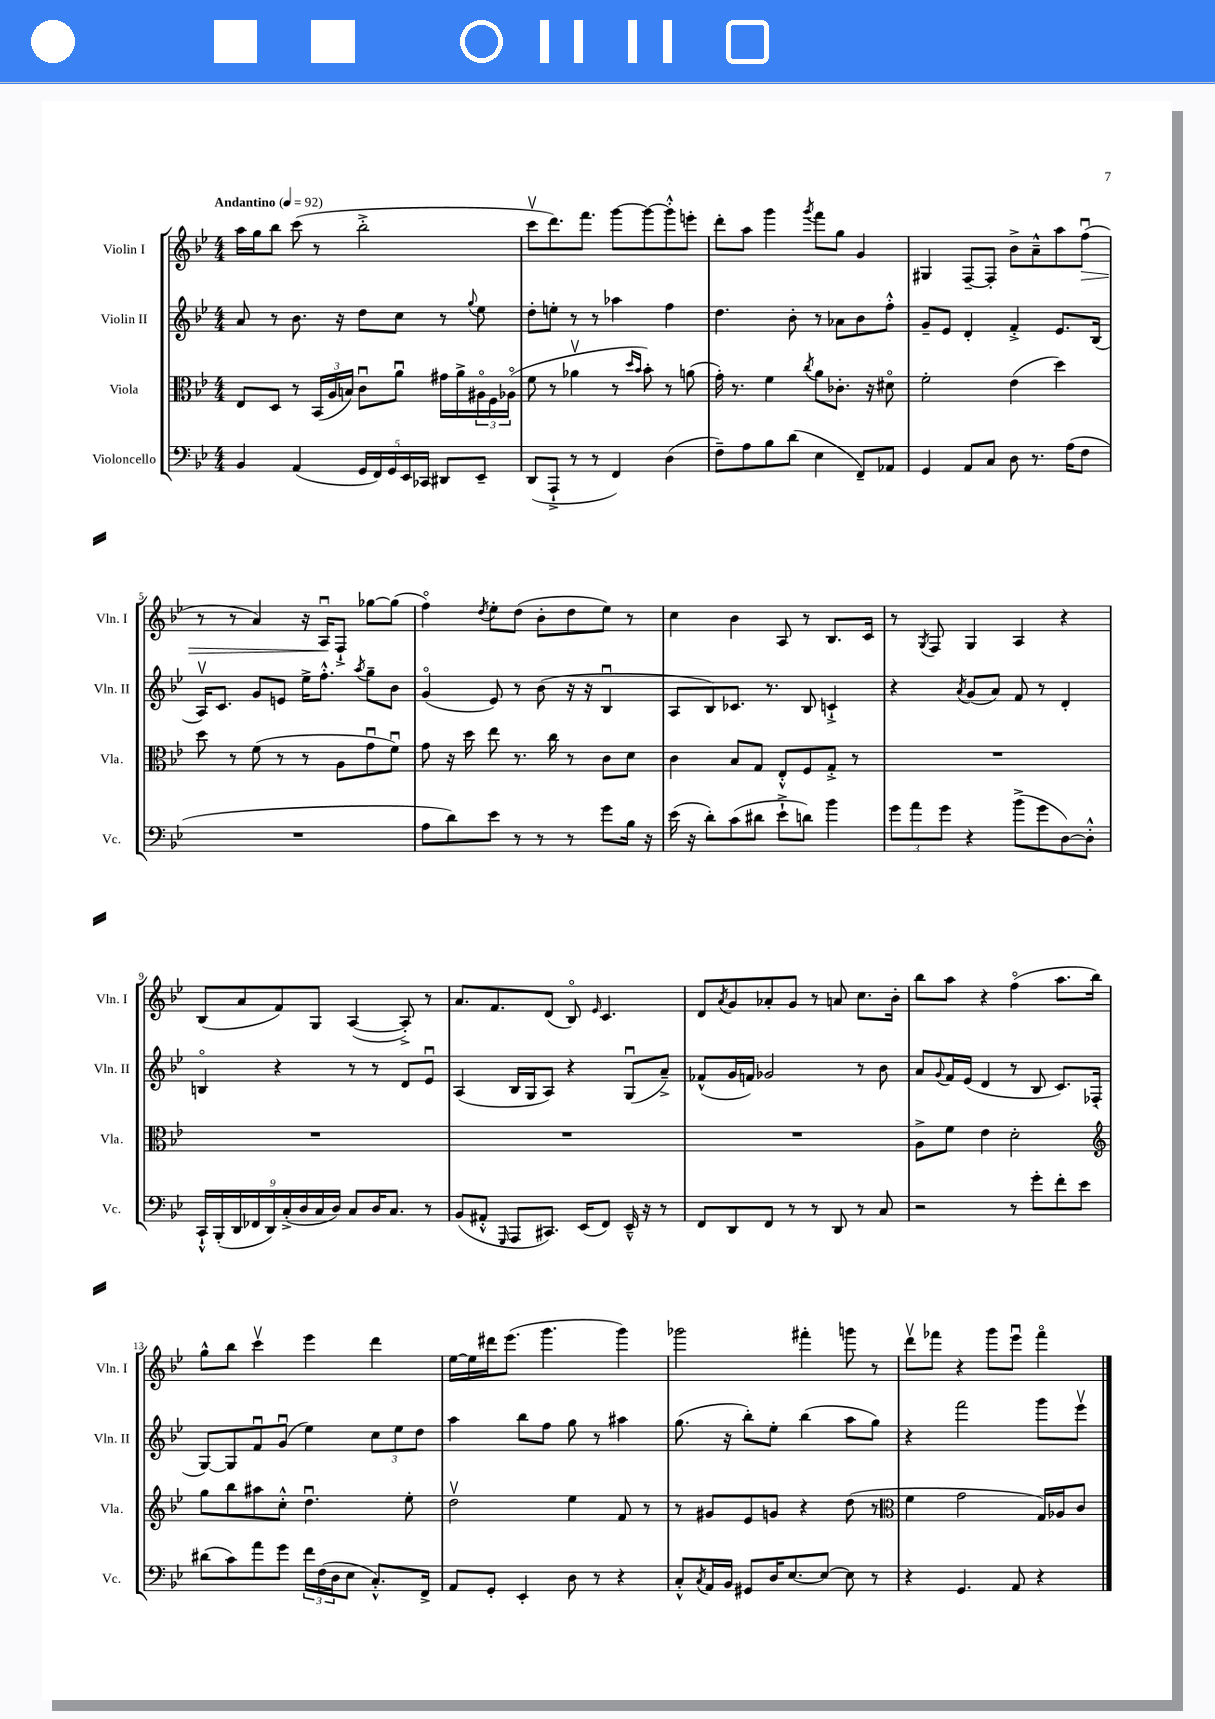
<<
\new StaffGroup <<
\new Staff = "s0" \with { instrumentName = "Violin I" shortInstrumentName = "Vln. I" } {
    \clef treble \key bes \major \numericTimeSignature \time 4/4 \tempo "Andantino" 4 = 92
    a''16 g''16 bes''8 c'''8( r8 bes''2-.-> |
    c'''8\upbow d'''8.) f'''8. g'''8~ g'''8~ g'''8-.-^ e'''8-. |
    d'''8-. a''8 g'''4 \acciaccatura { g'''8 } f'''8 g''8 g'4 |
    gis4 f8~-- f8-. bes'8-> a'8---^ a''8 f''8\downbow\>( |
    r8 r8 a'4) r16 a16\downbow\! f8-!-> ges''8~ ges''8( |
    f''4\flageolet) \acciaccatura { d''8 } ees''8-. d''8( bes'8-. d''8 ees''8) r8 |
    c''4 bes'4 a8 r8 bes8. c'16 |
    r8 \acciaccatura { g8 } f8 g4 a4 r4 |
    bes8( a'8 f'8) g8 a4~( a8-.->) r8 |
    a'8. f'8. d'8( bes8\flageolet) \grace { ees'16 } c'4. |
    d'8 \acciaccatura { a'8 } g'8 aes'8-. g'8 r8 a'8 c''8. bes'16-. |
    bes''8 a''8 r4 f''4\flageolet( a''8. bes''16) |
    g''8-^ bes''8 c'''4\upbow ees'''4 d'''4 |
    ees''16~ ees''16 dis'''16 ees'''8.( g'''4. g'''4) |
    ges'''2 fis'''4-. g'''8 r8 |
    d'''8\upbow fes'''8 r4 g'''8 ees'''8\downbow fes'''4\flageolet \bar "|." |
}
\new Staff = "s1" \with { instrumentName = "Violin II" shortInstrumentName = "Vln. II" } {
    \clef treble \key bes \major \numericTimeSignature \time 4/4
    a'8 r8 bes'8. r16 d''8 c''8 r8 \appoggiatura { g''8 } ees''8 |
    d''8-. e''8-. r8 r8 aes''4 f''4 |
    d''4. bes'8-. r8 aes'8 bes'8 f''8-.-^ |
    g'8-- ees'8 d'4-. f'4-.-> ees'8. bes16( |
    a16\upbow) c'8. g'8 e'8 ees''16-> f''8.-.-^ \acciaccatura { a''8 } g''8-- bes'8 |
    g'4\flageolet( ees'8) r8 bes'8( r16 r16 bes4\downbow |
    a8 bes8) ces'8. r8. bes8 c'4-!-> |
    r4 \acciaccatura { a'8 } g'8( a'8) f'8 r8 d'4-. |
    b4\flageolet r4 r8 r8 d'8 ees'8\downbow |
    a4( bes16 g16 a8) r4 g8\downbow( a'8--->) |
    fes'8-^( g'16 f'16) ges'2 r8 bes'8 |
    a'8 \appoggiatura { g'8 } f'16 ees'16( d'4 r8 bes8 c'8.) fes16-.( |
    g8~) g8 f'8\downbow g'8\downbow( ees''4) \tuplet 3/2 { c''8 ees''8 d''8 } |
    a''4 bes''8 f''8 g''8 r8 ais''4 |
    g''8.( r16 bes''8-.) ees''8-. bes''4( a''8 g''8) |
    r4 f'''2 g'''8 ees'''8\upbow \bar "|." |
}
\new Staff = "s2" \with { instrumentName = "Viola" shortInstrumentName = "Vla." } {
    \clef alto \key bes \major \numericTimeSignature \time 4/4
    ees8 d8 r8 \tuplet 3/2 { bes,16( a16 b16) } c'8\downbow a'8\downbow gis'16 a'16-> \tuplet 3/2 { ais16\flageolet f16 aes16\flageolet( } |
    f'8 r8 aes'4\upbow r8 \grace { d''16 bes'16 } bes'8-.) r8 a'8( |
    g'16-.) r8. f'4 \acciaccatura { c''8 } a'8 ces'8.-. r16 dis'8\flageolet |
    f'2-. ees'4( d''4) |
    d''8 r8 f'8( r8 r8 a8 g'8\downbow f'8\downbow) |
    g'8 r16 d''16 ees''8 r8. c''16 r8 c'8 d'8 |
    c'4 bes8 g8 ees8-.-^ f8 g8-.-> r8 |
    R1 |
    R1 |
    R1 |
    R1 |
    a8-> f'8 ees'4 d'2-. |
    \clef treble g''8 bes''8 ais''8 c''8-.-^ d''4.\downbow ees''8-. |
    d''2\upbow ees''4 f'8 r8 |
    r8 gis'8 ees'8 g'8 r4 d''8( r8 |
    \clef alto f'4 g'2 g16) aes16 c'8 \bar "|." |
}
\new Staff = "s3" \with { instrumentName = "Violoncello" shortInstrumentName = "Vc." } {
    \clef bass \key bes \major \numericTimeSignature \time 4/4
    bes,4 a,4( \tuplet 5/4 { g,16 f,16) g,16 ees,16 ces,16 } dis,8 ees,8-- |
    d,8( a,,8-!-> r8 r8 f,4) d4( |
    f8--) a8 bes8 d'8( ees4 f,8--) aes,8 |
    g,4 a,8 c8 d8 r8. a16( f8 |
    R1 |
    a8 d'8) ees'8 r8 r8 r8 g'8 bes16 r16 |
    ees'16( r16 d'8-.) c'8( dis'8 ees'8-!-> d'8) bes'4 |
    \tuplet 3/2 { g'8 a'8 g'8 } r4 bes'8->( g'8 d8~) d8-.-^ |
    \tuplet 9/8 { c,16-!-^ bes,,16-.( d,16 fes,16 d,16) c16-.->( d16 c16 d16) } c8 d16 c8. r8 |
    bes,8( ais,8-.-^ \grace { g,,16 } a,,8 cis,8.) ees,16( f,8) ees,16---^ r16 r8 |
    f,8 d,8 f,8 r8 r8 d,8 r8 c8 |
    r2 r8 g'8-. f'8-. ees'8 |
    dis'8( c'8) a'8 g'8 \tuplet 3/2 { f'16 f16( d16 } ees8 c8.-.-^) f,16-> |
    a,8 g,8-. ees,4-. d8 r8 r4 |
    c8-.-^ \acciaccatura { c8 } a,16 bes,16 gis,8 d16 ees8.~ ees8~ ees8 r8 |
    r4 g,4. a,8 r4 \bar "|." |
}
>>
>>
